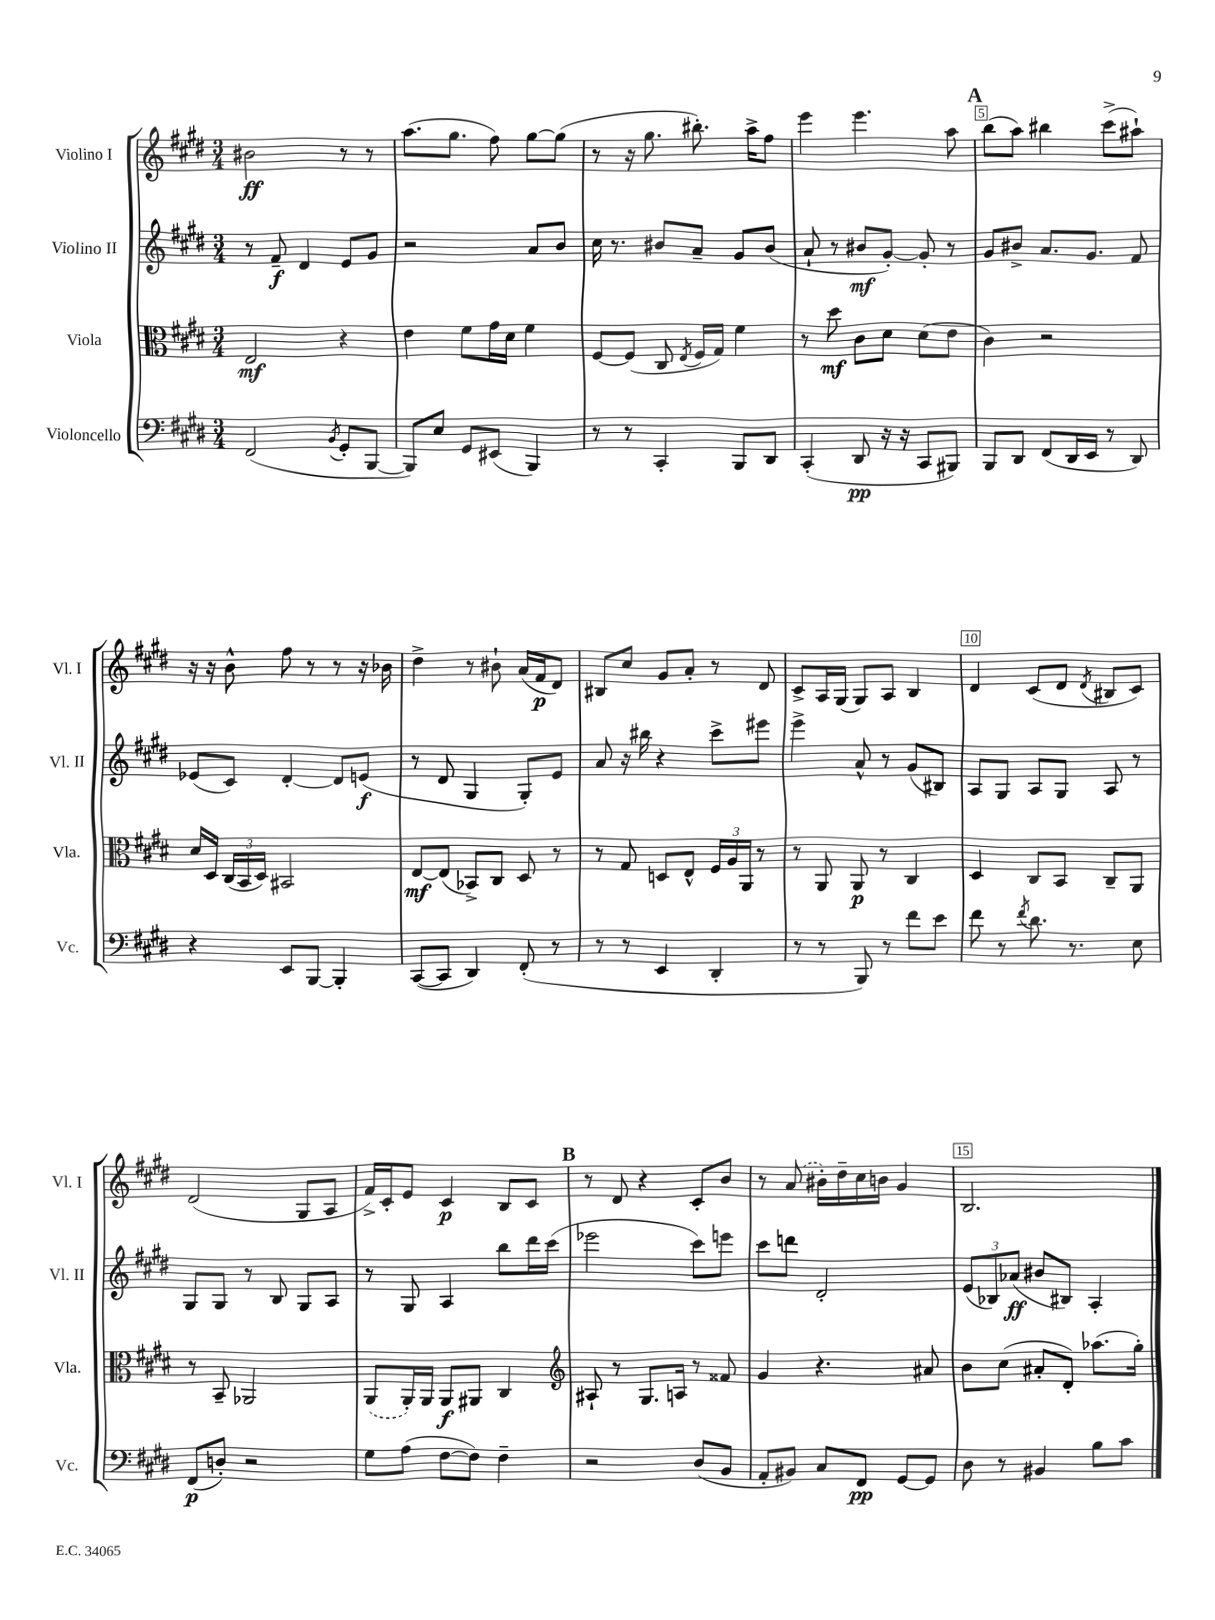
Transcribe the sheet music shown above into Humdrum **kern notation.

**kern	**kern	**kern	**kern
*staff4	*staff3	*staff2	*staff1
*clefF4	*clefC3	*clefG2	*clefG2
*k[f#c#g#d#]	*k[f#c#g#d#]	*k[f#c#g#d#]	*k[f#c#g#d#]
*M3/4	*M3/4	*M3/4	*M3/4
(2FF#/	2E/	8r	2b#\
.	.	8f#~/	.
.	.	4d#/	.
8qBB/	.	.	.
8GG#'/L	4r	8e/L	8r
[8BBB/J	.	8g#/J	8r
=	=	=	=
8BBB/]L)	4e\	2r	(8.aa\L
8E/J	.	.	.
.	.	.	8.gg#\J
8GG#/L	8f#\L	.	.
(8EE#/J	16g#\L	.	8ff#\)
.	16d#\JJ	.	.
4BBB/)	4f#\	8a/L	[8gg#\L
.	.	8b/J	(8gg#\]J
=	=	=	=
8r	[8F#/L	16cc#\	8r
.	.	8.r	.
8r	(8F#/]J	.	16r
.	.	.	8.gg#\
4CC#'/	8C#/	8b#/L	.
.	8qE/	.	.
.	16F#/LL	8a~/J	8.bb#'\)
.	16G#/JJ)	.	.
8BBB/L	4f#\	8g#/L	.
.	.	.	16aa^\LK
8DD#/J	.	(8b#/J	8ff#\J
=	=	=	=
(4CC#'/	8r	8a`/	4eee\
.	8dd#\	8r	.
8DD#/	8c#\L	8b#/L	4.eee\
16r	8d#\J	[8g#'/J)	.
16r	.	.	.
8CC#/L	(8d#\L	8g#'/]	.
8BBB#/J)	8e\J	8r	8aa\
=	=	=	=
8BBB/L	4c#\)	8g#/L	(8bb\L
8DD#/J	.	8b#^/J	8aa\J)
(8FF#/L	2r	8.a/L	4bb#\
16DD#/L	.	.	.
16EE/JJ	.	8.g#/J	.
8r	.	.	(8ccc#^\L
8DD#/)	.	8f#/	8aa#`\J)
=	=	=	=
4r	16d#/LL	(8e-/L	16r
.	16D#/JJ	.	16r
.	(24C#/LL	8c#/J)	8b^^\
.	24BB/	.	.
.	24D#/JJ)	.	.
8EE/L	2BB#/	[4d#'/	8ff#\
[8BBB/J	.	.	8r
4BBB'/]	.	8d#/]L	8r
.	.	(8e/J	16r
.	.	.	16b-\
=	=	=	=
([8CC#/L	[8E/L	8r	4dd#^\
8CC#/]J	(8E/]J	8d#/	.
4DD#/)	8BB-^/L)	4G#/	8r
.	8C#/J	.	8b#`\
(8FF#'/	8D#/	8G#'/L)	(16a/LL
.	.	.	16f#/J
8r	8r	8e/J	8d#/J)
=	=	=	=
8r	8r	8a/	8B#/L
8r	8G#/	16r	8cc#/J
.	.	16bb#\	.
4EE/	8D/L	4r	8g#/L
.	8E^^/J	.	8a'/J
4DD#'/	24F#/LL	8ccc#^\L	8r
.	24A/	.	.
.	24AA/JJ	.	.
.	8r	8eee#\J	8d#/
=	=	=	=
8r	8r	4eee^\	8c#^/L
8r	8AA/	.	16A/L
.	.	.	(16G#/JJ
8BBB/)	8AA/	8a^^/	8G#/L)
8r	8r	8r	8A/J
8f#\L	4C#/	(8g#/L	4B/
8e\J	.	8B#/J)	.
=	=	=	=
8f#\	4D#/	8A/L	4d#/
8r	.	8G#/J	.
8qf#/	.	.	.
8.d#\	8C#/L	8A/L	(8c#/L
.	8BB/J	8G#/J	8d#/J
8.r	.	.	.
.	.	.	8qd#/
.	8C#~/L	8A/	8B#/L
8E\	8AA/J	8r	8c#/J)
=	=	=	=
(8FF#/L	8r	8G#/L	(2d#/
8D'/J)	8BB~/	8G#/J	.
2r	2AA-/	8r	.
.	.	8B/	.
.	.	8G#/L	8G#/L
.	.	8A/J	8A/J
=	=	=	=
8G#\L	(8AA/L	8r	16f#^/LL)
.	.	.	16c#'/J
(8A\J	16AA'/L)	8G#/	8e/J
.	16AA/JJ	.	.
[8F#\L	8AA/L	4A/	4c#/
8F#\]J)	8AA#/J	.	.
4F#~\	4C#/	8bb\L	8B/L
.	.	16ddd#\L	8c#/J
.	.	(16ccc#\JJ	.
=	=	=	=
*	*clefG2	*	*
2r	8A#`/	2eee-\	8r
.	8r	.	8d#/
.	8.G#/L	.	4r
.	16A/Jk	.	.
(8D#/L	8r	8ccc#\L)	8c#'/L
8BB/J	8f##/	8eee\J	8b/J
=	=	=	=
8AA'/L	4g#/	8ccc#\L	8r
8BB#/J)	.	8ddd\J	(8a/
8C#/L	4.r	2d#'/	16b#'\LL)
.	.	.	16dd#~\
8FF#/J	.	.	16cc#\
.	.	.	16b\JJ
[8GG#/L	.	.	4g#/
8GG#/]J	8a#/	.	.
=	=	=	=
8D#\	8b\L	(12e/L	2.B/
.	.	12B-/)	.
8r	(8cc#\J	.	.
.	.	(12a-/J	.
4BB#/	8a#'/L	8b#/L	.
.	8d#'/J)	8B#/J)	.
8B\L	(8.aa-\L	4A'/	.
8c#\J	.	.	.
.	16gg#'\Jk)	.	.
==	==	==	==
*-	*-	*-	*-
